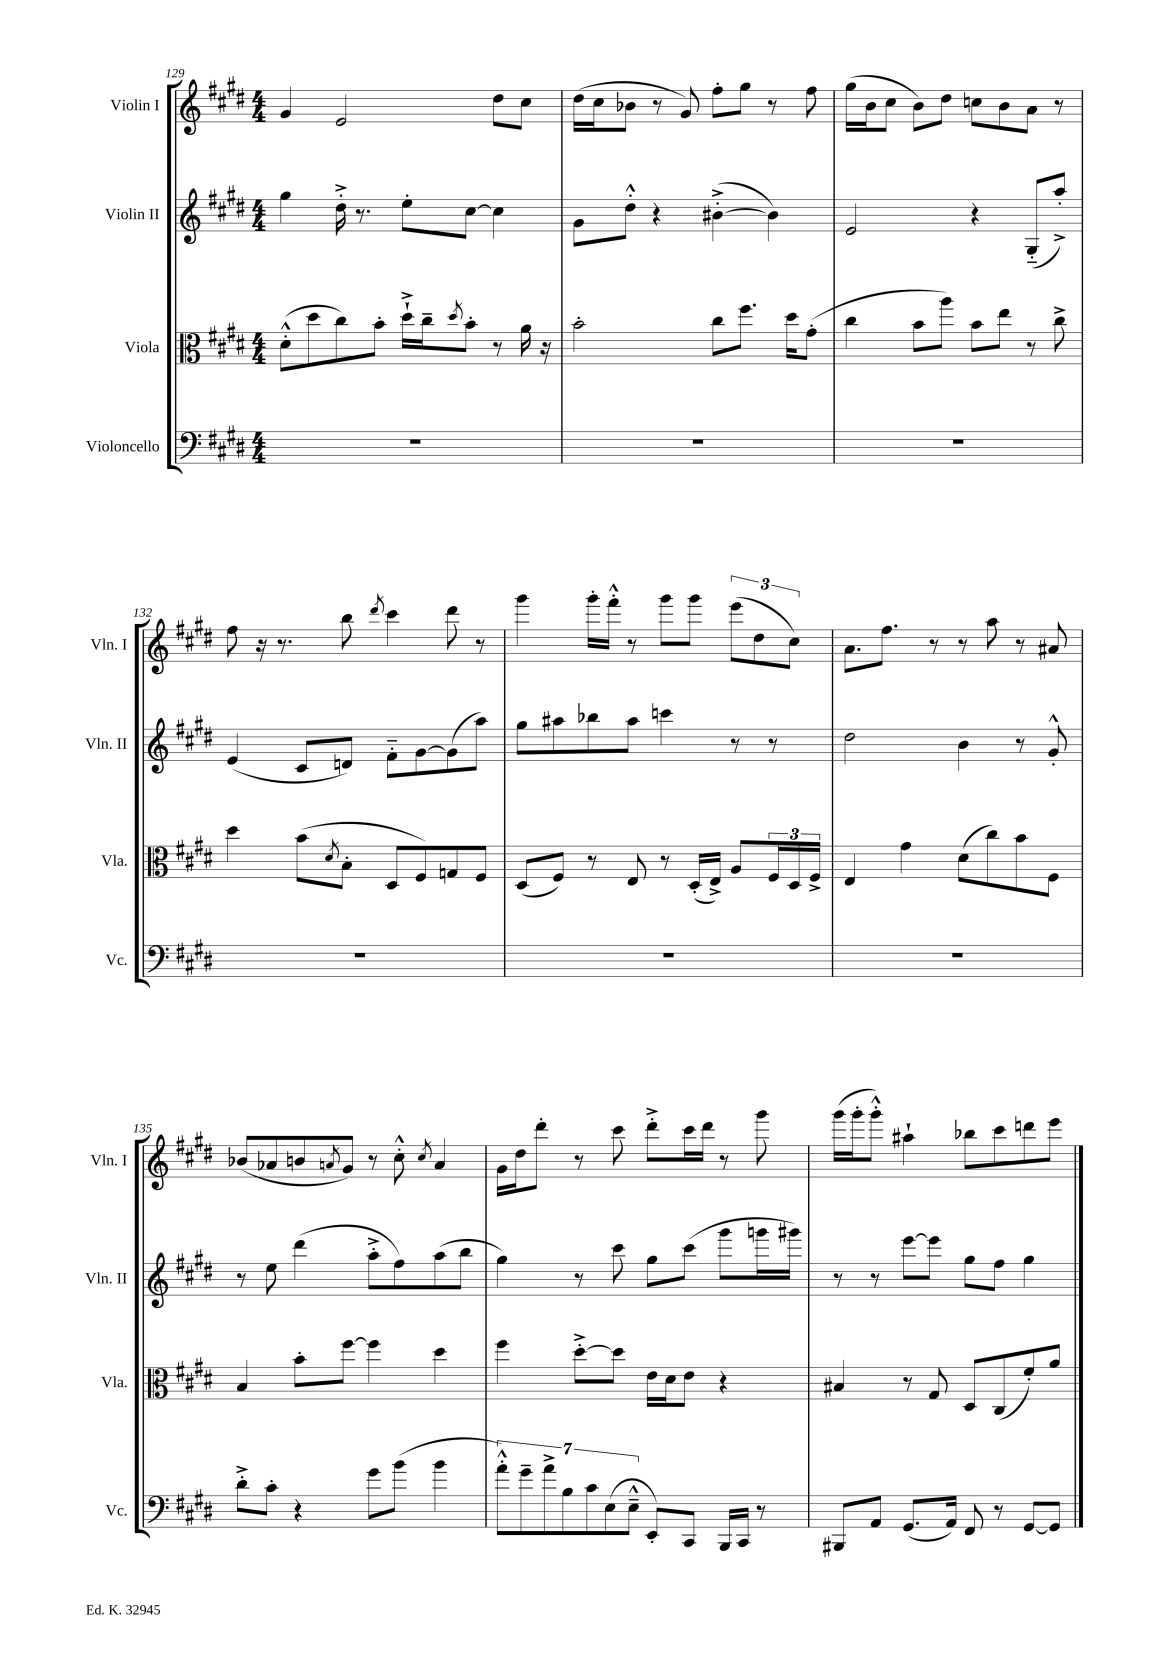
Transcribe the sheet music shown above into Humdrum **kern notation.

**kern	**kern	**kern	**kern
*part4	*part3	*part2	*part1
*staff4	*staff3	*staff2	*staff1
*I"Violoncello	*I"Viola	*I"Violin II	*I"Violin I
*I'Vc.	*I'Vla.	*I'Vln. II	*I'Vln. I
*clefF4	*clefC3	*clefG2	*clefG2
*k[f#c#g#d#]	*k[f#c#g#d#]	*k[f#c#g#d#]	*k[f#c#g#d#]
*M4/4	*M4/4	*M4/4	*M4/4
=129	=129	=129	=129
1r	(8d#'^^\L	4gg#\	4g#/
.	8dd#\	.	.
.	8cc#\)	16dd#'^\	2e/
.	.	8.r	.
.	8b'\J	.	.
.	16dd#`^\LL	8ee'\L	.
.	16cc#~\J	.	.
.	8qdd#/	.	.
.	8b'\J	[8cc#\J	.
.	8r	4cc#\]	8dd#\L
.	16a\	.	8cc#\J
.	16r	.	.
=130	=130	=130	=130
1r	2b'\	8g#\L	(16dd#\LL
.	.	.	16cc#\J
.	.	8dd#'^^\J	8b-X\J
.	.	4r	8r
.	.	.	8g#/)
.	8cc#\L	([4b#X'^\	8ff#'\L
.	8.ff#\J	.	8gg#\J
.	.	4b#\])	8r
.	16dd#\KL	.	.
.	(8g#'\J	.	8ff#\
=131	=131	=131	=131
1r	4cc#\	2e/	(16gg#\LL
.	.	.	16b\J
.	.	.	8cc#\J
.	8b\L	.	8b\L)
.	8aa\J)	.	8dd#\J
.	8b\L	4r	8ccn\L
.	8ee\J	.	8b\
.	8r	(8G#/L	8a\J
.	8cc#^\	8aa'^/J)	8r
!!LO:LB:g=z
=132	=132	=132	=132
1r	4dd#\	(4e/	8ff#\
.	.	.	16r
.	.	.	8.r
.	(8b\L	8c#/L	.
.	8qd#/	.	.
.	8B'\J	8dn/J)	8bb\
.	.	.	8qddd#/
.	8D#/L	8f#\L	4ccc#\
.	8F#/)	[8g#\	.
.	8Gn/	(8g#\]	8ddd#\
.	8F#/J	8aa\J)	8r
=133	=133	=133	=133
1r	(8D#/L	8gg#\L	4ggg#\
.	8F#/J)	8aa#X\	.
.	8r	8bb-X\	16ggg#'\LL
.	.	.	16fff#'^^\JJ
.	8E/	8aa#\J	8r
.	8r	4cccn\	8ggg#\L
.	(16D#'/LL	.	8ggg#\J
.	16E^/JJ)	.	.
.	8A/L	8r	(12eee\L
.	.	.	12dd#\
.	24F#/L	8r	.
.	24D#/	.	12cc#\J)
.	24F#^/JJ	.	.
=134	=134	=134	=134
1r	4E/	2dd#\	8.a\L
.	.	.	8.ff#\J
.	4g#\	.	.
.	.	.	8r
.	(8d#\L	4b\	8r
.	8cc#\)	.	8aa\
.	8b\	8r	8r
.	8F#\J	8g#'^^/	8a#X/
!!LO:LB:g=z
=135	=135	=135	=135
8d#'^\L	4B/	8r	(8b-X/L
8c#'\J	.	8ee\	8a-X/
4r	8b'\L	(4ddd#\	8bn/
.	.	.	8qan/
.	[8ff#\J	.	8g#/J)
8g#\L	4ff#\]	8aa'^\L	8r
(8b\J	.	8ff#\)	8cc#'^^\
.	.	.	8qcc#/
4b\	4dd#\	(8aa\	4a/
.	.	8bb\J	.
=136	=136	=136	=136
14a'^^\L)	4ff#\	4gg#\)	16g#\LL
.	.	.	16dd#\J
14g#~\	.	.	.
.	.	.	8ddd#'\J
14a^\	.	.	.
14B\	.	.	.
.	[8dd#'^\L	8r	8r
14c#\	.	.	.
(14E\	.	.	.
.	8dd#\J]	8ccc#\	8ccc#\
14E~^^\J	.	.	.
8EE'/L)	16e\LL	8gg#\L	8ddd#'^\L
.	16d#\J	.	.
8CC#/J	8e\J	(8ccc#\J	16ccc#\L
.	.	.	16ddd#\JJ
16BBB/LL	4r	8ggg#\L	8r
16CC#/JJ	.	.	.
8r	.	16gggn\L	8ggg#\
.	.	16ggg#X\JJ)	.
=137	=137	=137	=137
8BBB#X/L	4B#X/	8r	(16ggg#\LL
.	.	.	16ggg#'\J
8AA/J	.	8r	8ggg#'^^\J)
(8.GG#/L	8r	[8eee\L	4aa#X`\
.	8G#/	8eee\J]	.
16AA/Jk)	.	.	.
8FF#/	8D#/L	8gg#\L	8bb-X\L
8r	(8C#/	8ff#\J	8ccc#\
[8GG#/L	8f#'/)	4gg#\	8dddn\
8GG#/J]	8a/J	.	8eee\J
==	==	==	==
*-	*-	*-	*-
